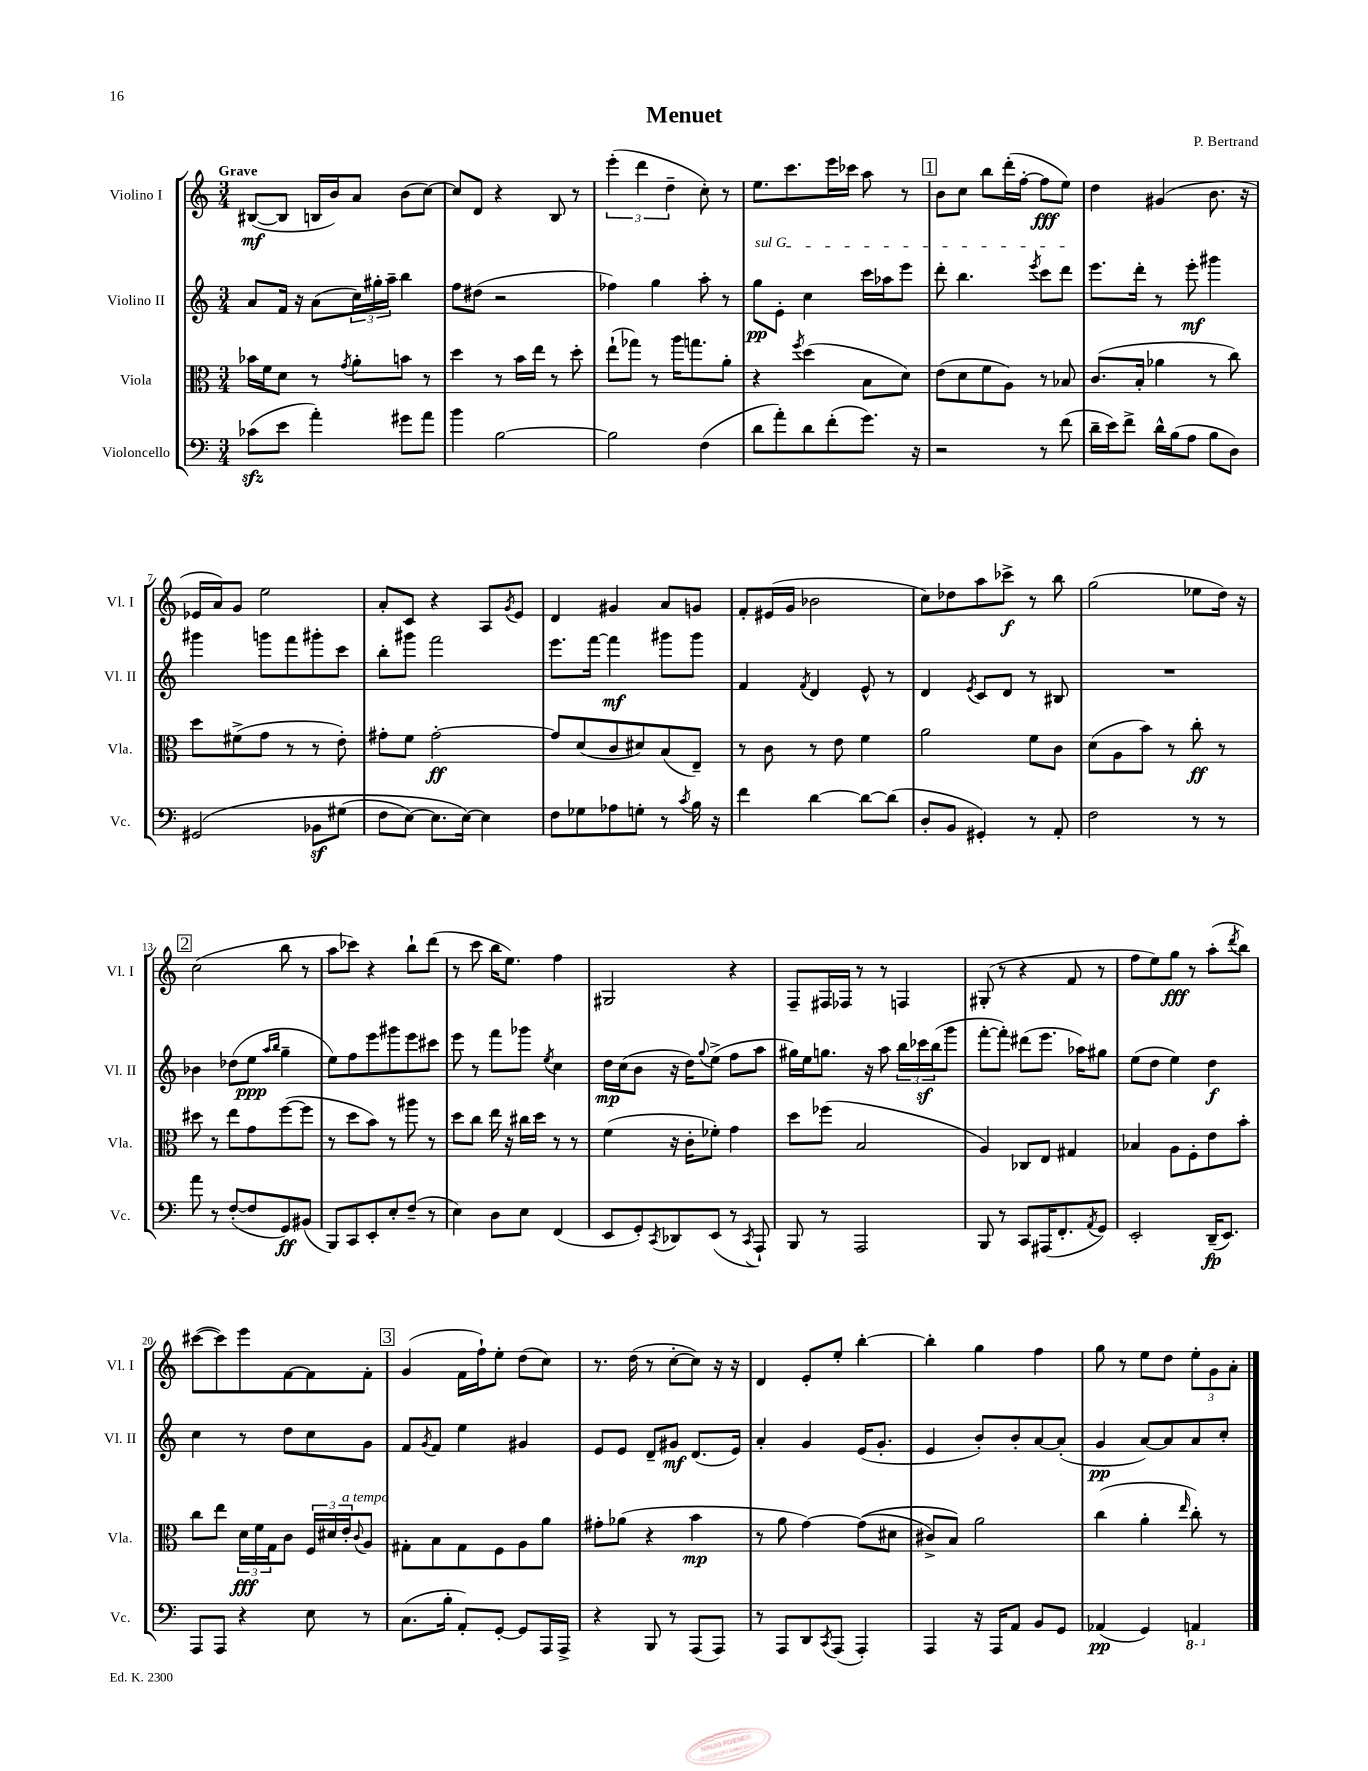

**kern	**kern	**kern	**kern
*staff4	*staff3	*staff2	*staff1
*clefF4	*clefC3	*clefG2	*clefG2
*k[]	*k[]	*k[]	*k[]
*M3/4	*M3/4	*M3/4	*M3/4
(8c-	16b-	8a	([8B#
.	16f	.	.
8e	8d	16f	8B#]
.	.	16r	.
4a')	8r	(8a	16B
.	.	.	16b)
.	8qg	.	.
.	8a'	24cc)	8a
.	.	24gg#'	.
.	.	24aa~	.
8g#	8b	4bb	(8b
8a	8r	.	[8cc)
=	=	=	=
4b	4dd	8ff	8cc]
.	.	(8dd#	8d
[2B	8r	2r	4r
.	16b	.	.
.	16ee	.	.
.	8r	.	8B
.	8dd'	.	8r
=	=	=	=
2B]	(8ee`	4ff-)	(6eee'
.	8gg-)	.	.
.	.	.	6ddd
.	8r	4gg	.
.	.	.	6dd~
.	16aa	.	.
.	8.gg	.	.
(4F	.	8aa'	8cc')
.	8a'	8r	8r
=	=	=	=
8d	4r	8gg	8.ee
8a')	.	8e'	.
.	.	.	8.ccc
.	8qff	.	.
8d	(4dd	4cc	.
(8f'	.	.	16eee
.	.	.	16ccc-
8.g)	8B	16ccc	8aa
.	.	16aa-	.
.	8d)	8eee	8r
16r	.	.	.
=	=	=	=
2r	(8e	8ddd'	8b
.	8d	4.bb	8cc
.	8f	.	8bb
.	8A)	.	(16ddd'
.	.	.	[16ff'
.	.	8qeee	.
8r	8r	8ccc	8ff]
(8f	8B-	8ddd	8ee)
=	=	=	=
16d~	(8.c	8.eee	4dd
16e)	.	.	.
8f^	.	.	.
.	16B'	16ddd'	.
16d^^	4a-	8r	(4g#
(16B	.	.	.
8A	.	8eee'	.
8B	8r	4ggg#	8.b
8D)	8cc)	.	.
.	.	.	16r
=	=	=	=
&(2GG#	8dd	4ggg#	16e-
.	.	.	16a)
.	(8f#^	.	8g
.	8g	8ggg	2ee
.	8r	8fff	.
8BB-	8r	8ggg#'	.
(8G#	8e')	8ccc	.
=	=	=	=
8F	8g#'	8bb'	8a'
[8E)	8f	8ggg#	8c
8.E]	[2g#'	2fff	4r
[16E&)	.	.	.
4E]	.	.	8A
.	.	.	8qg
.	.	.	8e
=	=	=	=
8F	8g#]	8.eee	4d
8G-	(8d	.	.
.	.	[16fff	.
8A-	8c	4fff]	4g#
8G'	8d#)	.	.
8r	(8B	8ggg#	8a
8qc	.	.	.
16B	8E~)	8ggg#	8g
16r	.	.	.
=	=	=	=
4f	8r	4f	8f'
.	8c	.	(16e#
.	.	.	16g
.	.	8qf	.
[4d	8r	4d	2b-
.	8e	.	.
8d_	4f	8e^^	.
(8d]	.	8r	.
=	=	=	=
8D'	2a	4d	8cc)
8BB	.	.	8dd-
.	.	8qe	.
4GG#')	.	8c	8aa
.	.	8d	8ccc-^
8r	8f	8r	8r
8AA'	8c	8B#	8bb
=	=	=	=
2F	(8d	2.r	(2gg
.	8A	.	.
.	8b)	.	.
.	8r	.	.
8r	8cc'	.	8ee-
8r	8r	.	16dd)
.	.	.	16r
=	=	=	=
8a	8dd#	4b-	(2cc
8r	8r	.	.
([8F'	8ee	(8dd-	.
8F]	8g	8ee	.
.	.	16qqaa	.
.	.	16qqbb	.
8GG)	([8ff	4gg~	8bb
(8BB#	8ff]	.	8r
=	=	=	=
8BBB)	8r	8ee)	8aa
8CC	8dd	8ff	8ccc-)
8EE'	8b)	8eee	4r
8E'	8r	8ggg#	.
(8F~	8aa#	8eee	8bb`
8r	8r	8ccc#	(8ddd
=	=	=	=
4E)	8dd	8eee	8r
.	8cc	8r	8ccc
8D	16ee	8fff	16bb
.	16r	.	8.ee)
8E	16cc#	8ggg-	.
.	16dd	.	.
.	.	8qee	.
(4FF	8r	4cc	4ff
.	8r	.	.
=	=	=	=
8EE	(4f	16dd	2G#
.	.	(16cc	.
8GG')	.	8b	.
8qCC	.	.	.
8DD-	16r	16r	.
.	16c'	16dd)	.
.	.	8qqgg	.
(8EE	8f-')	(8ee^	.
8r	4g	8ff	4r
8qCC	.	.	.
8AAA`)	.	8aa	.
=	=	=	=
8BBB	8dd	16gg#)	8F~
.	.	16ee	.
8r	(8ff-	8.gg	16F#
.	.	.	16F-
2AAA	2B	.	8r
.	.	16r	.
.	.	8aa	8r
.	.	24bb	4F
.	.	24ccc-	.
.	.	(24bb	.
.	.	8ggg	.
=	=	=	=
8BBB	4A)	[8fff'	(8G#'
8r	.	8fff'])	8r
8CC	8C-	(8ddd#	4r
(16AAA#	8E	8.eee	.
8.FF'	.	.	.
.	4G#	.	8f
.	.	16aa-)	.
8qAA	.	.	.
8GG)	.	8gg#	8r
=	=	=	=
2EE'	4B-	(8ee	8ff
.	.	8dd	8ee)
.	8A	4ee)	8gg
.	8F'	.	8r
(16DD~	8e	4dd	(8aa'
8.EE)	.	.	.
.	.	.	8qddd
.	8b'	.	8bb)
=	=	=	=
8AAA	8cc	4cc	([8ccc#
8AAA	8ee	.	8ccc#])
4r	24d	8r	8eee
.	24f	.	.
.	24G	.	.
.	8c	8dd	[8f
8E	24F	8cc	8f]
.	24d#	.	.
.	24e'	.	.
.	8qqc	.	.
8r	8A	8g	8f'
=	=	=	=
(8.C	8G#'	8f	(4g
.	.	8qg	.
.	8B	8f	.
16B'	.	.	.
8AA')	8G#	4ee	16f
.	.	.	16ff`)
[8GG'	8F	.	8ee'
8GG]	8A	4g#	(8dd
16AAA	8a	.	8cc)
16AAA^	.	.	.
=	=	=	=
4r	8g#'	8e	8.r
.	(8a-	8e	.
.	.	.	(16dd
8BBB	4r	8d~	8r
8r	.	8g#	[8cc'
(8AAA	4b	(8.d	8cc])
8AAA)	.	.	16r
.	.	16e)	16r
=	=	=	=
8r	8r	4a'	4d
8AAA	8a	.	.
8DD	[4g)	4g	8e'
8qCC	.	.	.
(8AAA	.	.	8ee'
4AAA')	&((8g]	(16e	[4bb'
.	.	8.g'	.
.	8d#	.	.
=	=	=	=
4AAA	8c#^)	4e	4bb']
.	8B&)	.	.
16r	2a	8b')	4gg
16AAA	.	.	.
8AA	.	8b'	.
8BB	.	[8a	4ff
8GG	.	(8a']	.
=	=	=	=
(4AA-	(4cc	4g	8gg
.	.	.	8r
4GG)	4a'	[8a)	8ee
.	.	8a]	8dd
.	16qqee	.	.
4AAA	8cc')	8a	12ee'
.	.	.	12g
.	8r	8cc'	.
.	.	.	12a'
==	==	==	==
*-	*-	*-	*-
